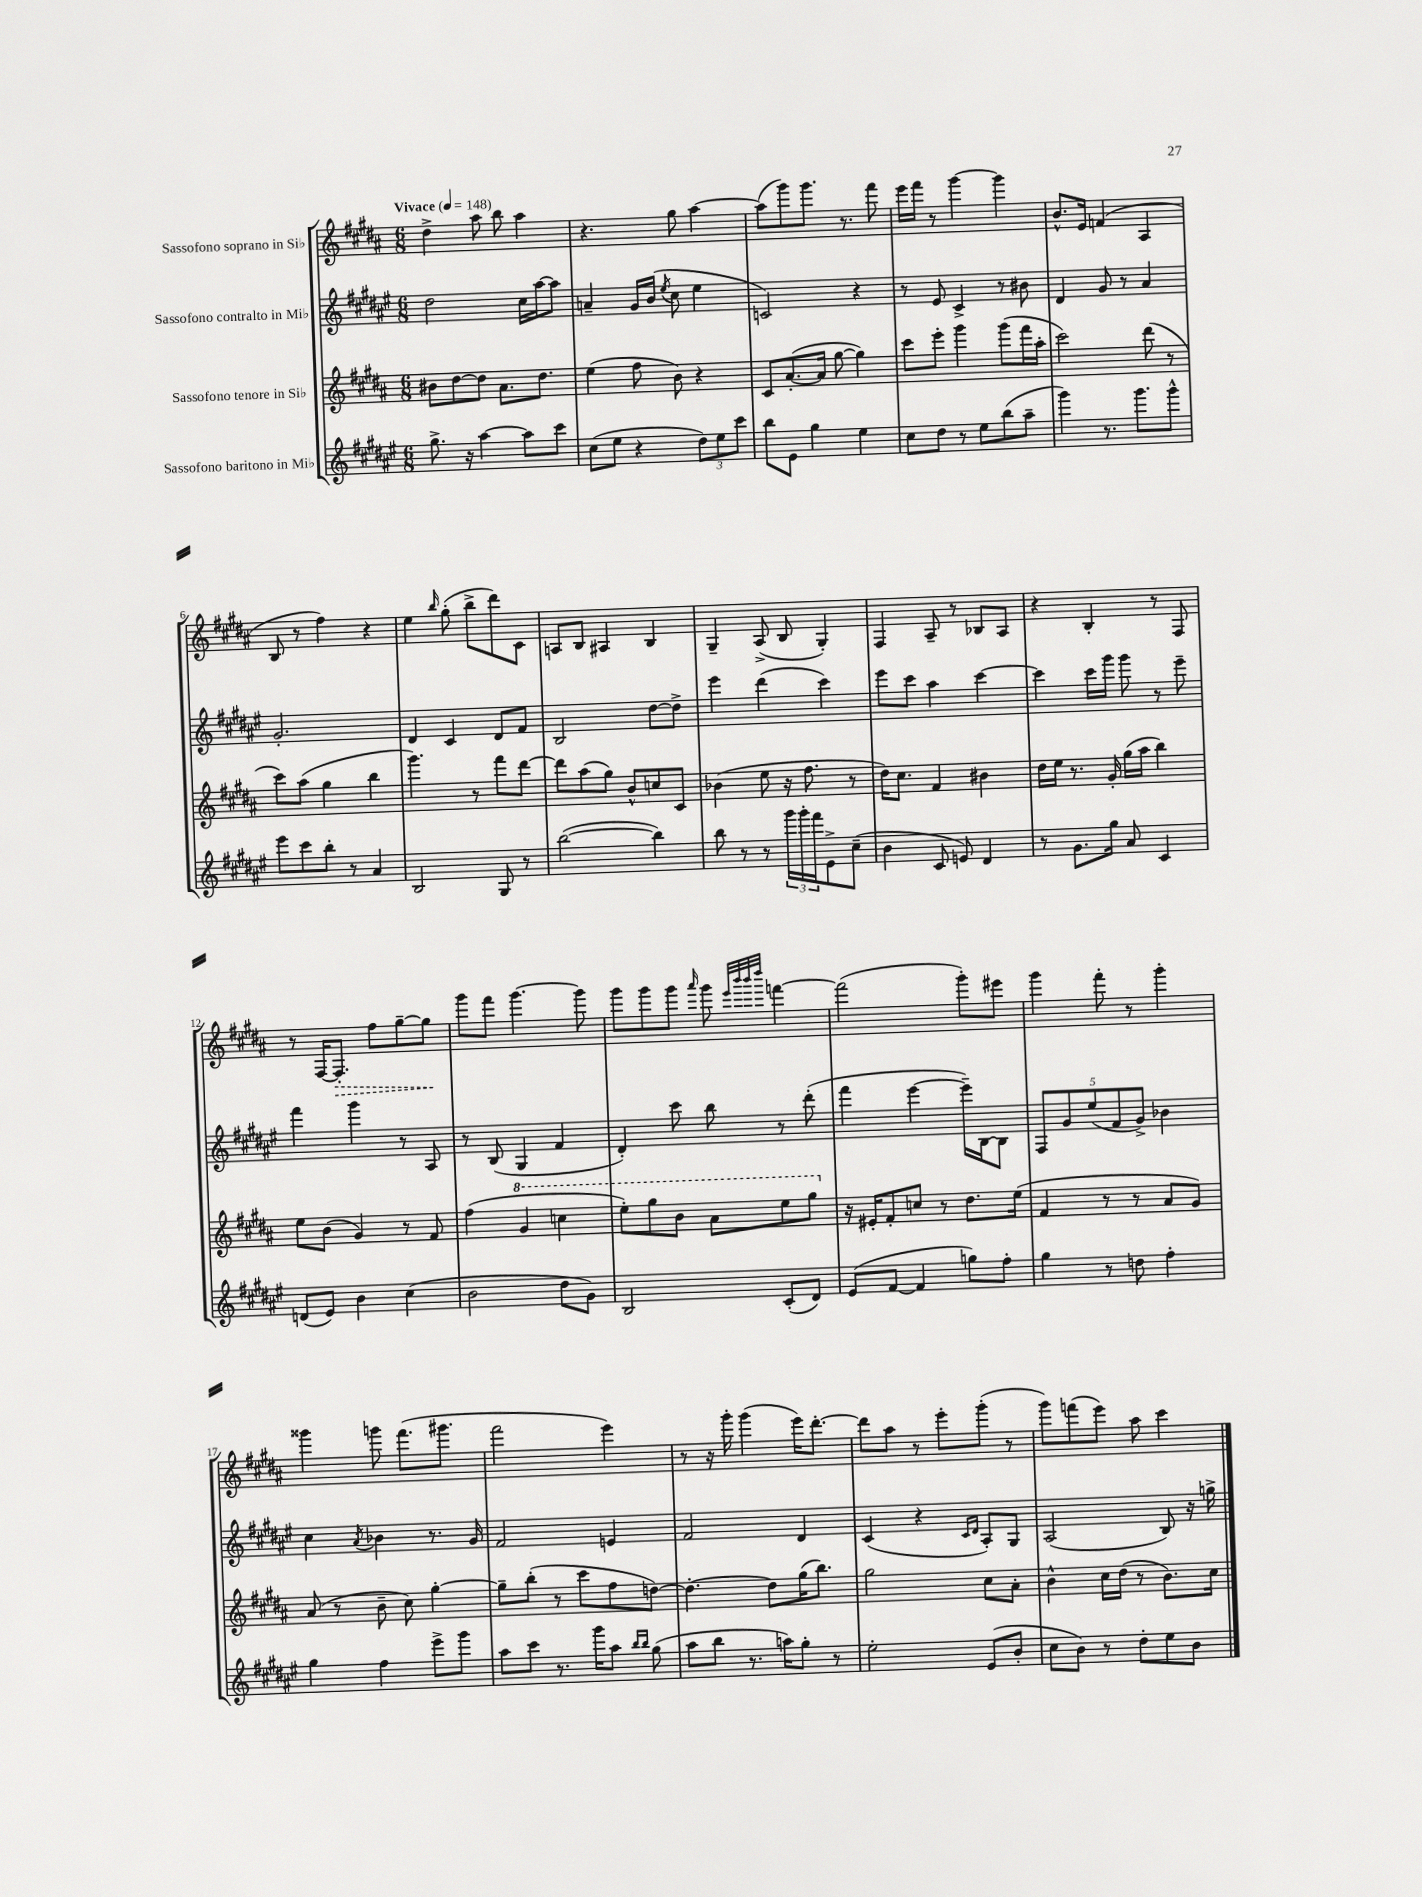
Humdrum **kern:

**kern	**kern	**kern	**kern
*staff4	*staff3	*staff2	*staff1
*clefG2	*clefG2	*clefG2	*clefG2
*k[f#c#g#d#a#e#]	*k[f#c#g#d#a#]	*k[f#c#g#d#a#e#]	*k[f#c#g#d#a#]
*M6/8	*M6/8	*M6/8	*M6/8
*MM148	*MM148	*MM148	*MM148
8.gg#^	8b#	2dd#	4dd#^
.	[8dd#	.	.
16r	.	.	.
[4aa#	8dd#]	.	8aa#
.	8.a#	.	8bb
8aa#]	.	16cc#	4aa#
.	8.dd#	[16aa#	.
8ccc#	.	8aa#]	.
=	=	=	=
(8cc#	(4ee	4a~	4.r
8ee#	.	.	.
4r	8ff#	16g#	.
.	.	(16b	.
.	.	8qee#	.
.	8b)	8cc#	8gg#
12dd#)	4r	4ee#	[4aa#
12ee#	.	.	.
12ccc#	.	.	.
=	=	=	=
8bb	8c#	2c)	(8aa#]
8e#	([8.a#'	.	8ggg#)
4gg#	.	.	8.ggg#
.	16a#]	.	.
.	[8gg#	.	.
.	.	.	8.r
4ee#	4gg#])	4r	.
.	.	.	8fff#
=	=	=	=
8cc#	8ccc#	8r	16eee
.	.	.	16fff#
8dd#	8eee'	8e#	8r
8r	4ggg#	4c#^	[4ggg#
8ee#	.	.	.
(8bb	(8ggg#	8r	4ggg#]
8aa#~	16fff#	8b#	.
.	16aa#'	.	.
=	=	=	=
4ggg#)	2ccc#)	4d#	8.b^^
.	.	.	16e
8.r	.	8g#	(4f
.	.	8r	.
8.ggg#	.	.	.
.	(8ddd#	4a#	4A#
8ggg#^^	8r	.	.
=	=	=	=
8eee#	8ccc#)	2.g#'	8B
8ccc#	(8aa#	.	8r
8bb'	4gg#	.	4ff#)
8r	.	.	.
4a#	4bb	.	4r
=	=	=	=
2B	4.ggg#)	4d#	4ee
.	.	.	16qqbb
.	.	4c#	(8gg#'
.	8r	.	8bb^
8G#	8fff#	8d#	8ddd#)
8r	[8ddd#	8f#	8c#
=	=	=	=
([2bb	8ddd#]	2B	8A
.	(8aa#	.	8B
.	8gg#)	.	4A#
.	8b^^	.	.
4bb])	8cc	[8dd#	4B
.	8c#	8dd#^]	.
=	=	=	=
8bb	(4b-	4eee#	4G#~
8r	.	.	.
8r	8ee	(4ddd#	(8A#^
24ggg#	16r	.	8B
24ggg#'	.	.	.
.	8.ff#	.	.
24fff#	.	.	.
8e#^	.	4ccc#)	4G#')
(8cc#~	8r	.	.
=	=	=	=
4b	16dd#)	8eee#	4F#
.	8.cc#	.	.
.	.	8ccc#	.
8c#	4f#	4aa#	8A#~
8e)	.	.	8r
4d#	4b#	[4ccc#	8B-
.	.	.	8A#
=	=	=	=
8r	16dd#	4ccc#]	4r
.	16ee	.	.
8.g#	8.r	.	.
.	.	16ccc#	4B'
16gg#	16g#'	16ggg#	.
8a#	(16gg#	8ggg#	.
.	16aa#	.	.
4c#	4bb)	8r	8r
.	.	8eee#~	8F#
=	=	=	=
(8d	8ee	4fff#	8r
8e#)	(8b	.	[16F#
.	.	.	8.F#']
4b	4g#)	4ggg#	.
.	.	.	8ff#
(4cc#	8r	8r	[8gg#~
.	8f#	8A#	8gg#]
=	=	=	=
2b	(4ff#	8r	8ggg#
.	.	(8B	8fff#
.	4gg#	4G#	[4.ggg#
8dd#	4ccc	4f#	.
8g#)	.	.	8ggg#]
=	=	=	=
2B	8eee')	4d#')	8ggg#
.	8ggg#	.	8ggg#
.	8bb	8ccc#	8ggg#
.	.	.	16qqaaa#
.	8aa#	8bb	8ggg#
.	.	.	32qqeee
.	.	.	32qqbbb
.	.	.	32qqbbb
.	.	.	32qqdddd#
(8c#'	8eee	8r	[4fff
8d#)	8ggg#	(8ddd#'	.
=	=	=	=
(8e#	16r	4fff#	(2fff]
.	16e#'	.	.
[8f#	8f#'	.	.
4f#]	8cc	[4eee#	.
.	8r	.	.
8gg)	8.dd#	16eee#~])	8ggg#')
.	.	[16B	.
8ff#'	.	8B]	8eee#
.	(16ee	.	.
=	=	=	=
4gg#	4f#	10F#	4ggg#
.	.	10g#	.
.	.	(10ee#	.
8r	8r	.	8fff#'
.	.	10f#	.
8dd	8r	.	8r
.	.	10g#^)	.
4ff#'	8a#	4b-	4ggg#'
.	8g#)	.	.
=	=	=	=
4gg#	(8a#	4cc#	4ggg##
.	8r	.	.
.	.	8qa#	.
4ff#	8b~	4b-	8ggg
.	8cc#)	.	(8.fff#
8eee#^	[4gg#'	8.r	.
.	.	.	8.ggg#
8ggg#	.	.	.
.	.	16g#	.
=	=	=	=
8aa#	8gg#~]	2f#	2fff#
8ccc#	(8bb'	.	.
8.r	8r	.	.
.	8ccc#	.	.
16ggg#	.	.	.
8aa#	8ff#	4e	4eee)
16qqbb	.	.	.
16qqbb	.	.	.
(8gg#	[8dd)	.	.
=	=	=	=
8aa#	4.dd'_	2f#	8r
8bb	.	.	16r
.	.	.	16ggg#'
8.r	.	.	(4ggg#
.	8dd]	.	.
16aa)	.	.	.
8gg#'	(16gg#	4d#	16eee)
.	8.bb)	.	[8.ddd#'
8r	.	.	.
=	=	=	=
2ee#'	2gg#	(4c#	8ddd#]
.	.	.	8aa#
.	.	4r	8r
.	.	.	8eee'
.	.	16qqc#	.
.	.	16qqd#	.
(8e#	8cc#	8A#')	(8ggg#'
8b'	8a#'	8G#	8r
=	=	=	=
8cc#	4b^^	(2A#	8ggg#)
8b)	.	.	(8fff
8r	16cc#	.	8eee)
.	(16dd#	.	.
8dd#'	8r	.	8aa#
8ee#	8.b)	8B)	4ccc#
8b	.	16r	.
.	16cc#	16gg^	.
==	==	==	==
*-	*-	*-	*-
